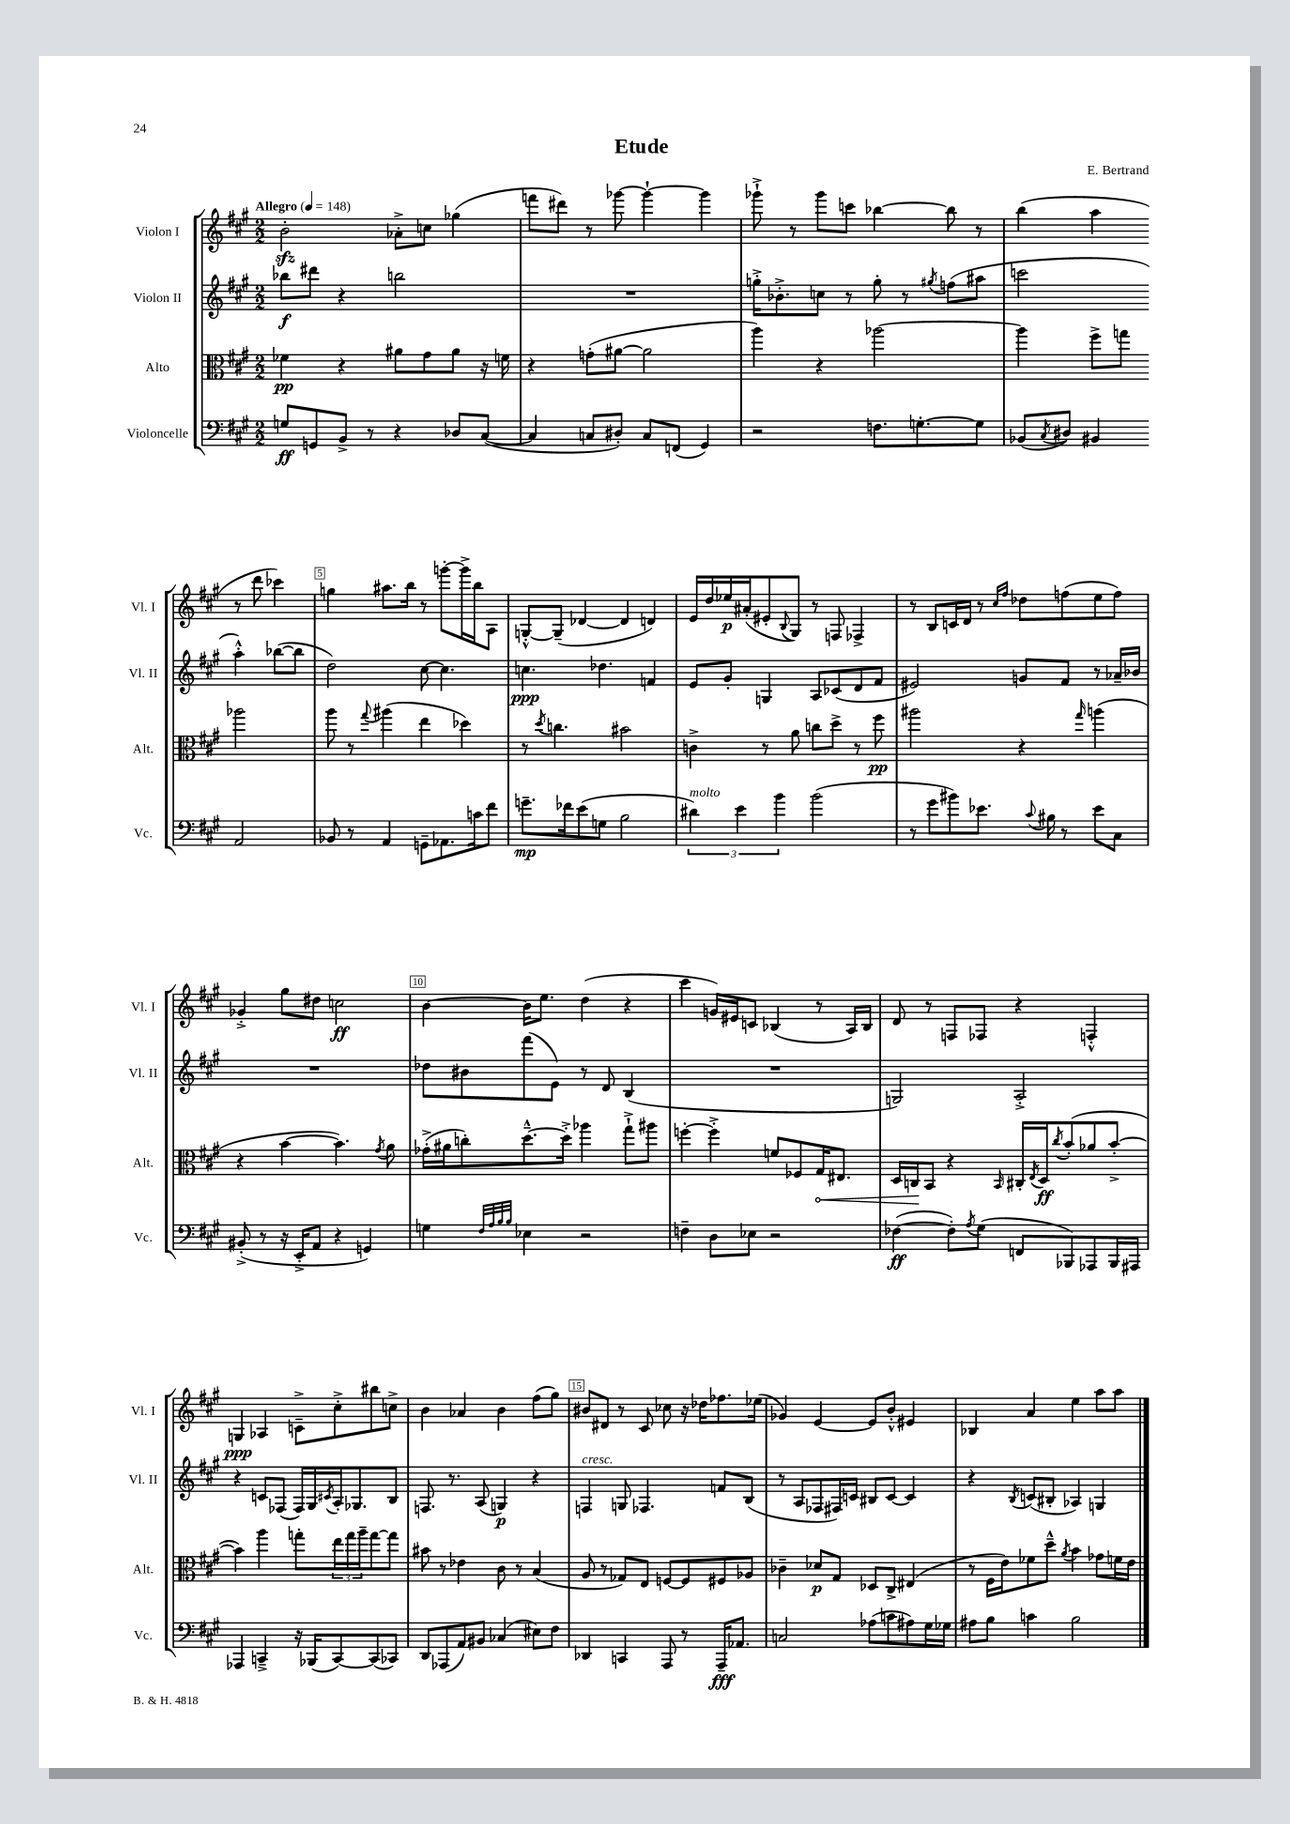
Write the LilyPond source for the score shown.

\header { title = "Etude" composer = "E. Bertrand" }
<<
\new StaffGroup <<
\new Staff = "s0" \with { instrumentName = "Violon I" shortInstrumentName = "Vl. I" } {
    \clef treble \key a \major \numericTimeSignature \time 2/2 \tempo "Allegro" 4 = 148
    b'2-.\sfz aes'8-.-> c''8 ges''4( |
    f'''8 dis'''8) r8 ges'''8~ ges'''4~-! ges'''4 |
    ges'''8-!-> r8 ges'''8 c'''8 bes''4~ bes''8 r8 |
    b''4( a''4 r8 d'''8 ces'''4) |
    g''4 ais''8. b''16 r8 g'''8~-. g'''16-> b''16 a8 |
    g8~-.-^ g8--( des'4~ des'4 d'4) |
    e'16 d''16 ees''16\p ais'16-.( eis'8-. \appoggiatura { b8 } gis8) r8 f8 fes4-> |
    r8 b8 c'16 d'16 r8 \grace { cis''16 fis''16 } des''8 f''8( e''8 f''8) |
    ges'4-.-> gis''8 dis''8 c''2\ff |
    b'4~ b'16 e''8. d''4( r4 |
    cis'''4 g'16) eis'16 c'8 bes4( r8 a16) bes16 |
    d'8 r8 f8 fes8 r4 f4-.-^ |
    g4\ppp aes4 c'8---> cis''8-.-> bis''8 c''8-> |
    b'4 aes'4 b'4 fis''8( gis''8) |
    bis'8 dis'8 r8 cis'8 ces''8 r16 des''16 fes''8. ees''16( |
    ges'4) e'4~ e'8 b'8-.-^ eis'4 |
    bes4 a'4 e''4 a''8 a''8 \bar "|." |
}
\new Staff = "s1" \with { instrumentName = "Violon II" shortInstrumentName = "Vl. II" } {
    \clef treble \key a \major \numericTimeSignature \time 2/2
    bes''8\f dis'''8 r4 b''2 |
    R1 |
    g''16-.-> bes'8.-.-> c''8 r8 g''8-. r8 \acciaccatura { gis''8 } f''8( ais''8 |
    c'''2 a''4-.-^) bes''8~( bes''8 |
    d''2) cis''8~ cis''4. |
    c''4.\ppp des''4. f'4 |
    e'8 gis'8-. g4 a8 ces'8( d'8 fis'8 |
    eis'2) g'8 fis'8 r8 aes'16-- bes'16 |
    R1 |
    des''8 bis'8 fis'''8( e'8) r8 d'8 b4( |
    R1 |
    g2) a2-.-> |
    r4 c'8 fes8( fes16) gis16 \acciaccatura { cis'8 } a16-. ges8. b8 |
    f8. r8. a8( g4\p) r4 |
    f4^\markup { \italic "cresc." } g8 fes4. f'8 b8( |
    r8 a8 fes8 fis16) c'16 bis8 c'8~ c'4 |
    r4 \acciaccatura { b8 } c'8( bis8-. aes4) g4 \bar "|." |
}
\new Staff = "s2" \with { instrumentName = "Alto" shortInstrumentName = "Alt." } {
    \clef alto \key a \major \numericTimeSignature \time 2/2
    fes'4\pp r4 ais'8 gis'8 ais'8 r16 f'16 |
    r4 g'8-.( ais'8~ ais'2 |
    a''4) r4 aes''2~ |
    aes''4 fis''8-> g''8 aes''2 |
    a''8 r8 \appoggiatura { gis''8 } ais''4( e''4 des''4) |
    r8 \acciaccatura { d''8 } c''4. bis'2 |
    c'4-> r8 a'8 c''8 d''8-> r8 fis''8\pp |
    ais''2 r4 \grace { gis''16 } a''4( |
    r4 b'4~ b'4.) \acciaccatura { gis'8 } a'8 |
    ges'16-.->( ais'16 c''8-.) d''8.~---^ d''16-.-> aes''4 gis''8-!-> ais''8 |
    f''4~-. f''4-.-> f'8 fes8 \once \override Hairpin.circled-tip = ##t gis16\< eis8. |
    d16 c16\! b,8 r4 \grace { b,16 } cis16-. \acciaccatura { e8 } d16\ff \acciaccatura { cis''8 } b'8-.( aes'8 b'8~-.-> |
    b'4) a''4 g''8-. \tuplet 3/2 { e''16 g''16 a''16-- } g''8~ g''8 |
    bis'8 r8 ees'4 cis'8 r8 b4( |
    a8 r8 ges8) e8 f8~ f8 fis8 aes8 |
    ces'4-- des'8\p gis8 des8 cis8-> eis4( |
    r8 fis16 e'16) fes'8 d''8---^ \acciaccatura { a'8 } b'4 ges'8 f'16 e'16 \bar "|." |
}
\new Staff = "s3" \with { instrumentName = "Violoncelle" shortInstrumentName = "Vc." } {
    \clef bass \key a \major \numericTimeSignature \time 2/2
    g8\ff g,8 b,8-> r8 r4 des8 cis8~( |
    cis4 c8 dis8-.) c8 f,8( gis,4) |
    r2 f8. g8.~-. g8 |
    bes,8( \acciaccatura { cis8 } dis8) bis,4 a,2 |
    bes,8 r8 a,4 g,8-- aes,8. c'16 fis'8 |
    g'8.--\mp fes'16 e'8( g8 b2 |
    \tuplet 3/2 { dis'4^\markup { \italic "molto" }) e'4 b'4 } b'2( |
    r8 gis'8 bis'8) ees'8. \appoggiatura { cis'8 } bis16 r8 ees'8 cis8 |
    bis,8-.->( r8 r16 e,16-.-> a,8 r4 g,4) |
    g4 \grace { fis32 a32 b32 b32 } ees4 r2 |
    f4-- d8 ees8 r2 |
    fes4~\ff( fes8-.) \acciaccatura { a8 } gis8( f,8 bes,,8) aes,,8 bes,,16 ais,,16 |
    aes,,4 c,4---> r16 bes,,16( c,8~) c,8( ces,8) |
    d,8 aes,,8( a,8) bis,8 ces4( eis8) fis8 |
    des,4 c,4 a,,8 r8 a,,16--\fff aes,8. |
    c2 aes8( c'8 ais8) gis16 ges16 |
    ais8 b8 c'4 b2 \bar "|." |
}
>>
>>
\layout { \context { \Score \override BarNumber.break-visibility = ##(#f #t #t) barNumberVisibility = #(every-nth-bar-number-visible 5) \override BarNumber.stencil = #(make-stencil-boxer 0.1 0.3 ly:text-interface::print) } }
